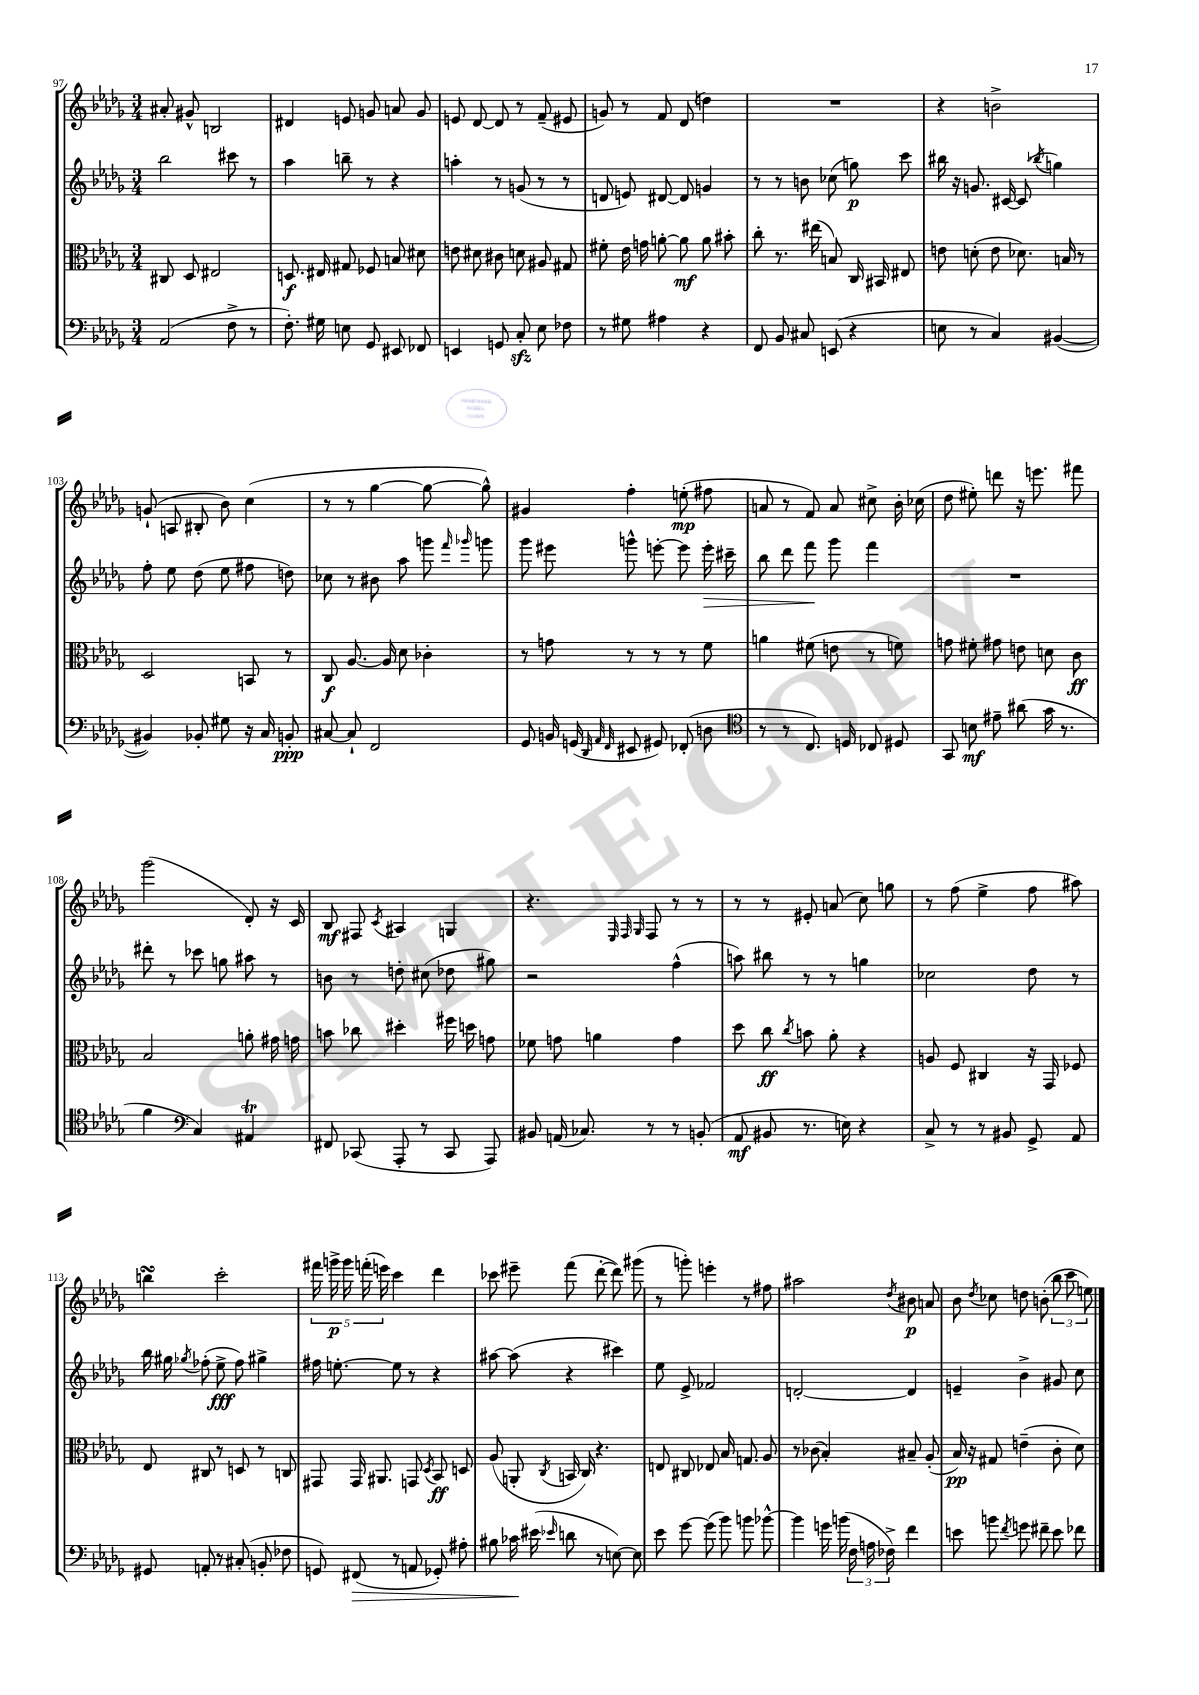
<<
\new StaffGroup <<
\new Staff = "s0" {
    \clef treble \key des \major \numericTimeSignature \time 3/4
    \autoBeamOff ais'8-. gis'8-^ b2 |
    dis'4 e'8 g'8 a'8 g'8 |
    e'8 des'8~ des'8 r8 f'8--( eis'8 |
    g'8) r8 f'8 des'8( d''4) |
    R2. |
    r4 b'2-> |
    g'8-!( a8 bis8-. bes'8) c''4( |
    r8 r8 ges''4~ ges''8~ ges''8-^) |
    gis'4 f''4-. e''8-.\mp( fis''8 |
    a'8 r8 f'8) a'8 cis''8-> bes'16-. ces''16( |
    des''8 eis''8-.) d'''8 r16 e'''8. fis'''8 |
    ges'''2( des'8-.) r16 c'16 |
    bes8\mf fis8 \acciaccatura { c'8 } ais4 g4 |
    r4. \grace { ees32 f32 ges32 } f8 r8 r8 |
    r8 r8 eis'8-. a'8( c''8) g''8 |
    r8 f''8( ees''4-> f''8 ais''8) |
    b''4\turn c'''2-. |
    \tuplet 5/4 { fis'''16 g'''16->\p g'''16 f'''16-.( e'''16) } c'''4 des'''4 |
    ces'''8 eis'''8-- f'''8( des'''8~-. des'''8) gis'''8( |
    r8 g'''8-.) e'''4-. r8 fis''8 |
    ais''2 \acciaccatura { des''8 } bis'8\p a'8 |
    bes'8 \acciaccatura { des''8 } ces''8 d''8 b'8-.( \tuplet 3/2 { bes''8 c'''8 e''8) } \bar "|." |
}
\new Staff = "s1" {
    \clef treble \key des \major \numericTimeSignature \time 3/4
    \autoBeamOff bes''2 cis'''8 r8 |
    aes''4 b''8-- r8 r4 |
    a''4-. r8 g'8( r8 r8 |
    d'8 e'8) dis'8~ dis'8 g'4 |
    r8 r8 b'8 ces''8( g''8\p) c'''8 |
    bis''16 r16 g'8. cis'16~ cis'8( \acciaccatura { bes''8 } g''4) |
    f''8-. ees''8 des''8( ees''8 fis''8 d''8) |
    ces''8 r8 bis'8 aes''8 g'''8 \grace { f'''16 ges'''16 } g'''8 |
    ges'''8 eis'''8 g'''8-^ e'''8~-. e'''8 e'''16-.\> cis'''16-- |
    bes''8 des'''8 f'''8\! ges'''8 f'''4 |
    R2. |
    dis'''8-. r8 ces'''8 g''8 ais''8 r8 |
    b'8 r8 d''8-. cis''8( des''8 gis''8) |
    r2 f''4-^( |
    a''8) bis''8 r8 r8 g''4 |
    ces''2 des''8 r8 |
    bes''16 gis''16 \acciaccatura { ges''8 } fes''8-.( ees''8->\fff fes''8) gis''4-> |
    fis''16 e''8.~-. e''8 r8 r4 |
    ais''8~ ais''8( r4 cis'''4) |
    ees''8 ees'8-> fes'2 |
    d'2~-. d'4 |
    e'4-- bes'4-> gis'8 c''8 \bar "|." |
}
\new Staff = "s2" {
    \clef alto \key des \major \numericTimeSignature \time 3/4
    \autoBeamOff cis8 des8 eis2 |
    d8.\f eis16 gis8 fes8 b8 dis'8 |
    e'8 dis'8 cis'8 d'8 ais8 gis8 |
    fis'8-. ees'16 g'16 a'8~-. a'8\mf a'8 bis'8-. |
    c''8-. r8. eis''16( b8) c16 bis,16 eis8 |
    e'8 d'8-.( e'8 des'8.) b16 r8 |
    des2 b,8 r8 |
    c8\f aes8.~ aes16 des'8 ces'4-. |
    r8 g'8 r8 r8 r8 f'8 |
    a'4 fis'8( e'8 r8 f'8) |
    g'8 fis'8-. gis'8 e'8 d'8 c'8\ff |
    bes2 a'8-. gis'16 g'16 |
    b'8 ces''8 dis''4-. fis''16 d''16 g'8 |
    fes'8 g'8 a'4 g'4 |
    des''8 c''8\ff \acciaccatura { c''8 } b'8 aes'8-. r4 |
    a8 f8 cis4 r16 ges,16 fes8 |
    ees8 cis8 r8 d8 r8 c8 |
    gis,8 gis,16 ais,8. g,8 \acciaccatura { des8 } bes,8\ff d8 |
    aes8( a,8-. \acciaccatura { c8 } b,16 c16) r4. |
    e8 cis8 ees8 bes16 g8. aes8 |
    r8 ces'8( bes4-.) bis8-- aes8-.( |
    bes16\pp) r16 gis8 e'4--( c'8-. des'8) \bar "|." |
}
\new Staff = "s3" {
    \clef bass \key des \major \numericTimeSignature \time 3/4
    \autoBeamOff aes,2( f8-> r8 |
    f8.-.) gis16 e8 ges,8 eis,8 fes,8 |
    e,4 g,8 c8-.\sfz ees8 fes8 |
    r8 gis8 ais4 r4 |
    f,8 bes,8 cis8 e,8( r4 |
    e8 r8 c4) bis,4~( |
    bis,4) bes,8-. gis8 r16 c16 b,8-.\ppp |
    cis8~ cis8-! f,2 |
    ges,8 b,16 g,16( \grace { des,32 aes,32 f,32 } eis,8 gis,8) fes,8-.( d8 |
    \clef tenor r8 r8 c8.) d16 ces8 dis8 |
    ges,8 b8\mf eis'8-- ais'8( ges'16 r8. |
    f'4 \clef bass c4) ais,4\trill |
    fis,8 ces,8( aes,,8-. r8 ces,8 aes,,8) |
    bis,8 a,16( ces8.) r8 r8 b,8-.( |
    aes,8\mf bis,8 r8. e16) r4 |
    c8-> r8 r8 bis,8 ges,8-> aes,8 |
    gis,8 a,8-. r8 cis8-.( b,8-. fes8 |
    g,8) fis,8\>( r8 a,8 ges,8-.) ais8-. |
    bis8 ces'16\! eis'16( \grace { ees'16 } d'8 r8 e8~) e8 |
    ees'8 ges'8~ ges'8( bes'8) b'8 bes'8~-^ |
    bes'4 g'16 b'16( \tuplet 3/2 { f16 a16 fes16->) } f'4 |
    e'8 b'8 \acciaccatura { f'8 } g'8 fis'8-- e'8 fes'8 \bar "|." |
}
>>
>>
\layout { \context { \Score currentBarNumber = #97 } }
